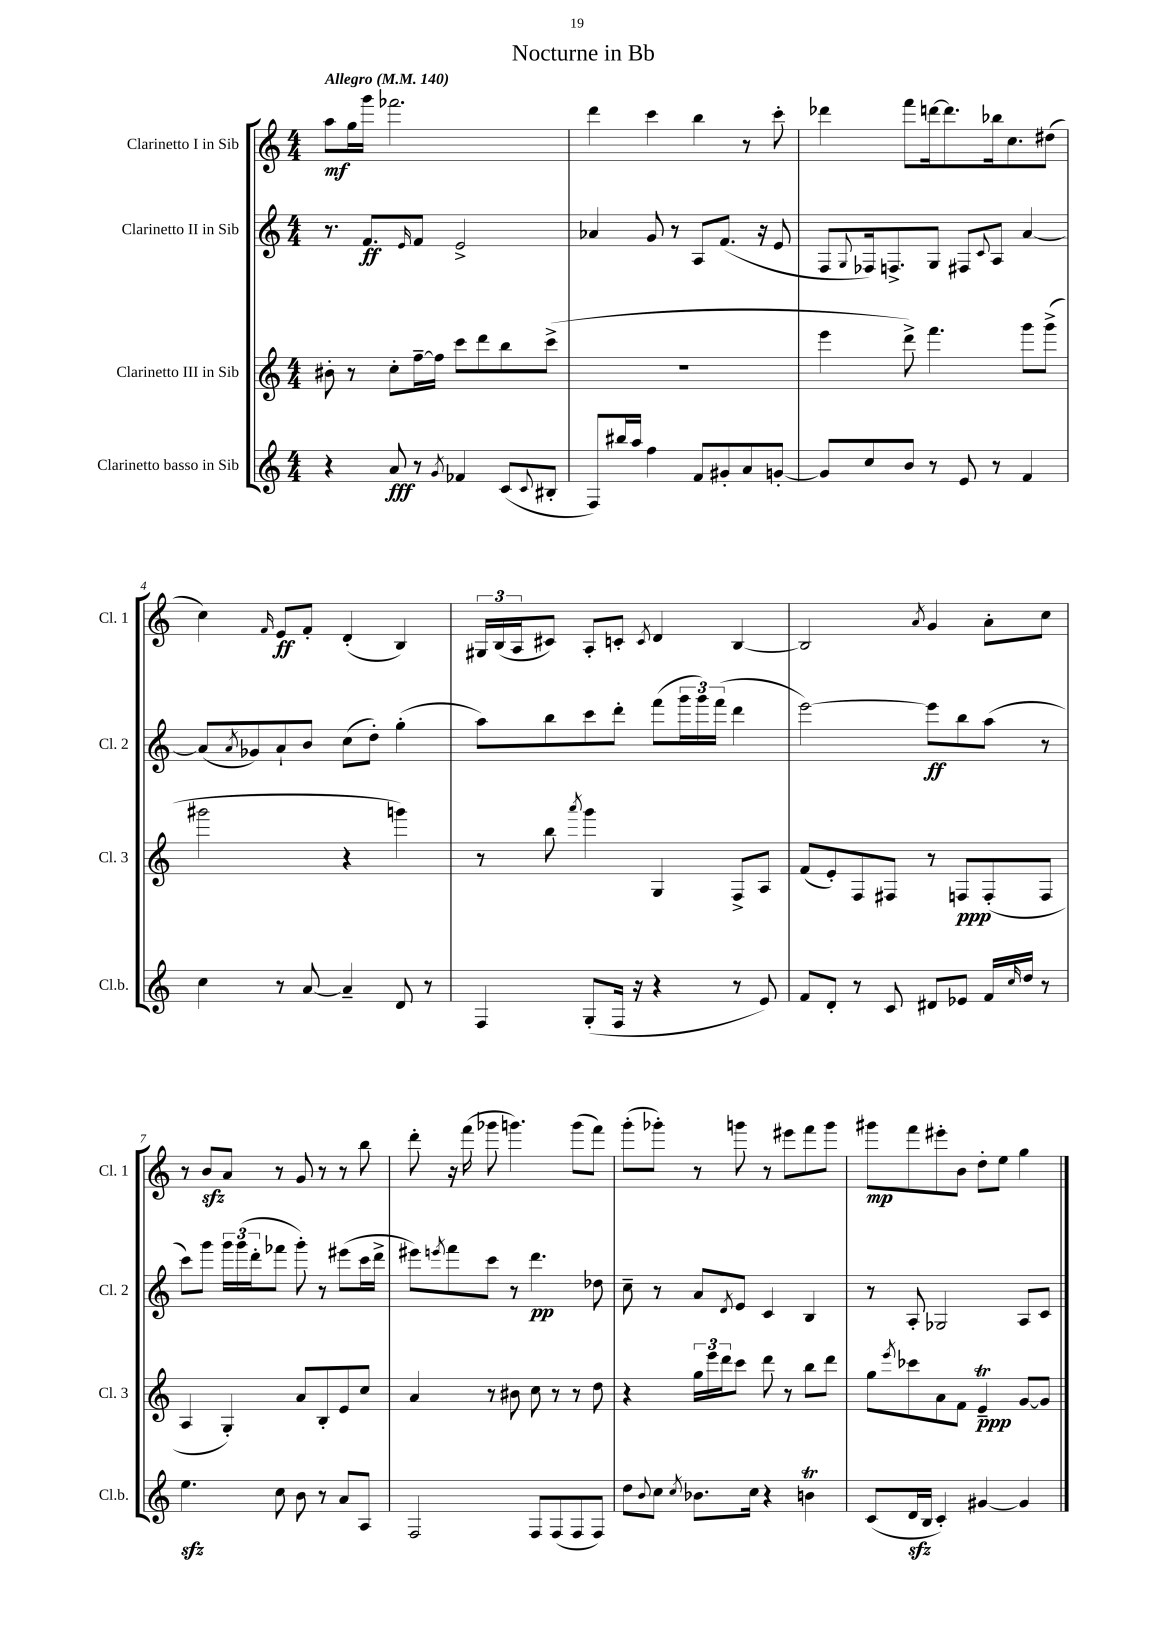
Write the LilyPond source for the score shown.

\header { title = "Nocturne in Bb" }
<<
\new StaffGroup <<
\new Staff = "s0" \with { instrumentName = "Clarinetto I in Sib" shortInstrumentName = "Cl. 1" } {
    \clef treble \key c \major \numericTimeSignature \time 4/4 \tempo "Allegro" 4 = 140
    a''8\mf g''16 g'''16 fes'''2. |
    d'''4 c'''4 b''4 r8 c'''8-. |
    des'''4 f'''8 d'''16~ d'''8. bes''16 c''8. dis''8( |
    c''4) \grace { f'16 } e'8\ff f'8-. d'4-.( b4) |
    \tuplet 3/2 { gis16 b16( a16 } cis'8) a8-. c'8-. \acciaccatura { c'8 } d'4 b4~ |
    b2 \acciaccatura { a'8 } g'4 a'8-. c''8 |
    r8 b'8\sfz a'8 r8 g'8 r8 r8 b''8 |
    d'''8-. r16 f'''16( ges'''8 g'''4.) g'''8( f'''8) |
    g'''8-.( ges'''8-.) r8 g'''8 r8 eis'''8 f'''8 g'''8 |
    gis'''8\mp f'''8 eis'''8-. b'8 d''8-. e''8 g''4 \bar "|." |
}
\new Staff = "s1" \with { instrumentName = "Clarinetto II in Sib" shortInstrumentName = "Cl. 2" } {
    \clef treble \key c \major \numericTimeSignature \time 4/4
    r8. f'8.\ff \grace { e'16 } f'8 e'2-> |
    aes'4 g'8 r8 a8 f'8.( r16 e'8 |
    f8 \appoggiatura { g8 } fes16) f8.-> g8 fis8 \appoggiatura { c'8 } a8 a'4~ |
    a'8( \acciaccatura { a'8 } ges'8) a'8-! b'8 c''8( d''8-.) g''4-.( |
    a''8) b''8 c'''8 d'''8-. f'''8( \tuplet 3/2 { g'''16 g'''16) f'''16( } d'''4 |
    e'''2~) e'''8\ff b''8 a''8( r8 |
    c'''8) g'''8 \tuplet 3/2 { g'''16 g'''16( d'''16-. } fes'''8 g'''8-.) r8 eis'''8( c'''16 d'''16-> |
    eis'''8) \acciaccatura { e'''8 } f'''8 c'''8 r8 d'''4.\pp des''8 |
    c''8-- r8 a'8 \acciaccatura { d'8 } e'8 c'4 b4 |
    r8 a8-. ges2 a8 c'8 \bar "|." |
}
\new Staff = "s2" \with { instrumentName = "Clarinetto III in Sib" shortInstrumentName = "Cl. 3" } {
    \clef treble \key c \major \numericTimeSignature \time 4/4
    bis'8-. r8 c''8-. f''16~-- f''16 c'''8 d'''8 b''8 c'''8->( |
    R1 |
    e'''4 d'''8->) f'''4. g'''8 g'''8->( |
    gis'''2 r4 g'''4) |
    r8 b''8 \acciaccatura { a'''8 } g'''4 g4 f8-> a8 |
    f'8( e'8-.) f8 fis8 r8 f8\ppp f8-.( f8 |
    a4 g4-.) a'8 b8-. e'8 c''8 |
    a'4 r8 bis'8 c''8 r8 r8 d''8 |
    r4 \tuplet 3/2 { g''16 e'''16 d'''16 } c'''8 d'''8 r8 b''8 d'''8 |
    g''8 \acciaccatura { e'''8 } ces'''8 a'8 f'8 e'4--\trill\ppp g'8~ g'8 \bar "|." |
}
\new Staff = "s3" \with { instrumentName = "Clarinetto basso in Sib" shortInstrumentName = "Cl.b." } {
    \clef treble \key c \major \numericTimeSignature \time 4/4
    r4 a'8\fff r8 \acciaccatura { g'8 } fes'4 c'8( \appoggiatura { c'8 } bis8-. |
    f8) bis''16 a''16 f''4 f'8 gis'8-. a'8 g'8~-. |
    g'8 c''8 b'8 r8 e'8 r8 f'4 |
    c''4 r8 a'8~ a'4-- d'8 r8 |
    f4 g8-.( f16 r16 r4 r8 e'8) |
    f'8 d'8-. r8 c'8 dis'8 ees'8 f'16 \grace { c''16 } d''16 r8 |
    e''4.\sfz c''8 b'8 r8 a'8 a8 |
    f2 f8 f8( f8 f8) |
    d''8 \appoggiatura { b'8 } c''8 \acciaccatura { c''8 } bes'8. c''16 r4 b'4\trill |
    c'8( d'16\sfz b16 c'4-.) gis'4~ gis'4 \bar "|." |
}
>>
>>
